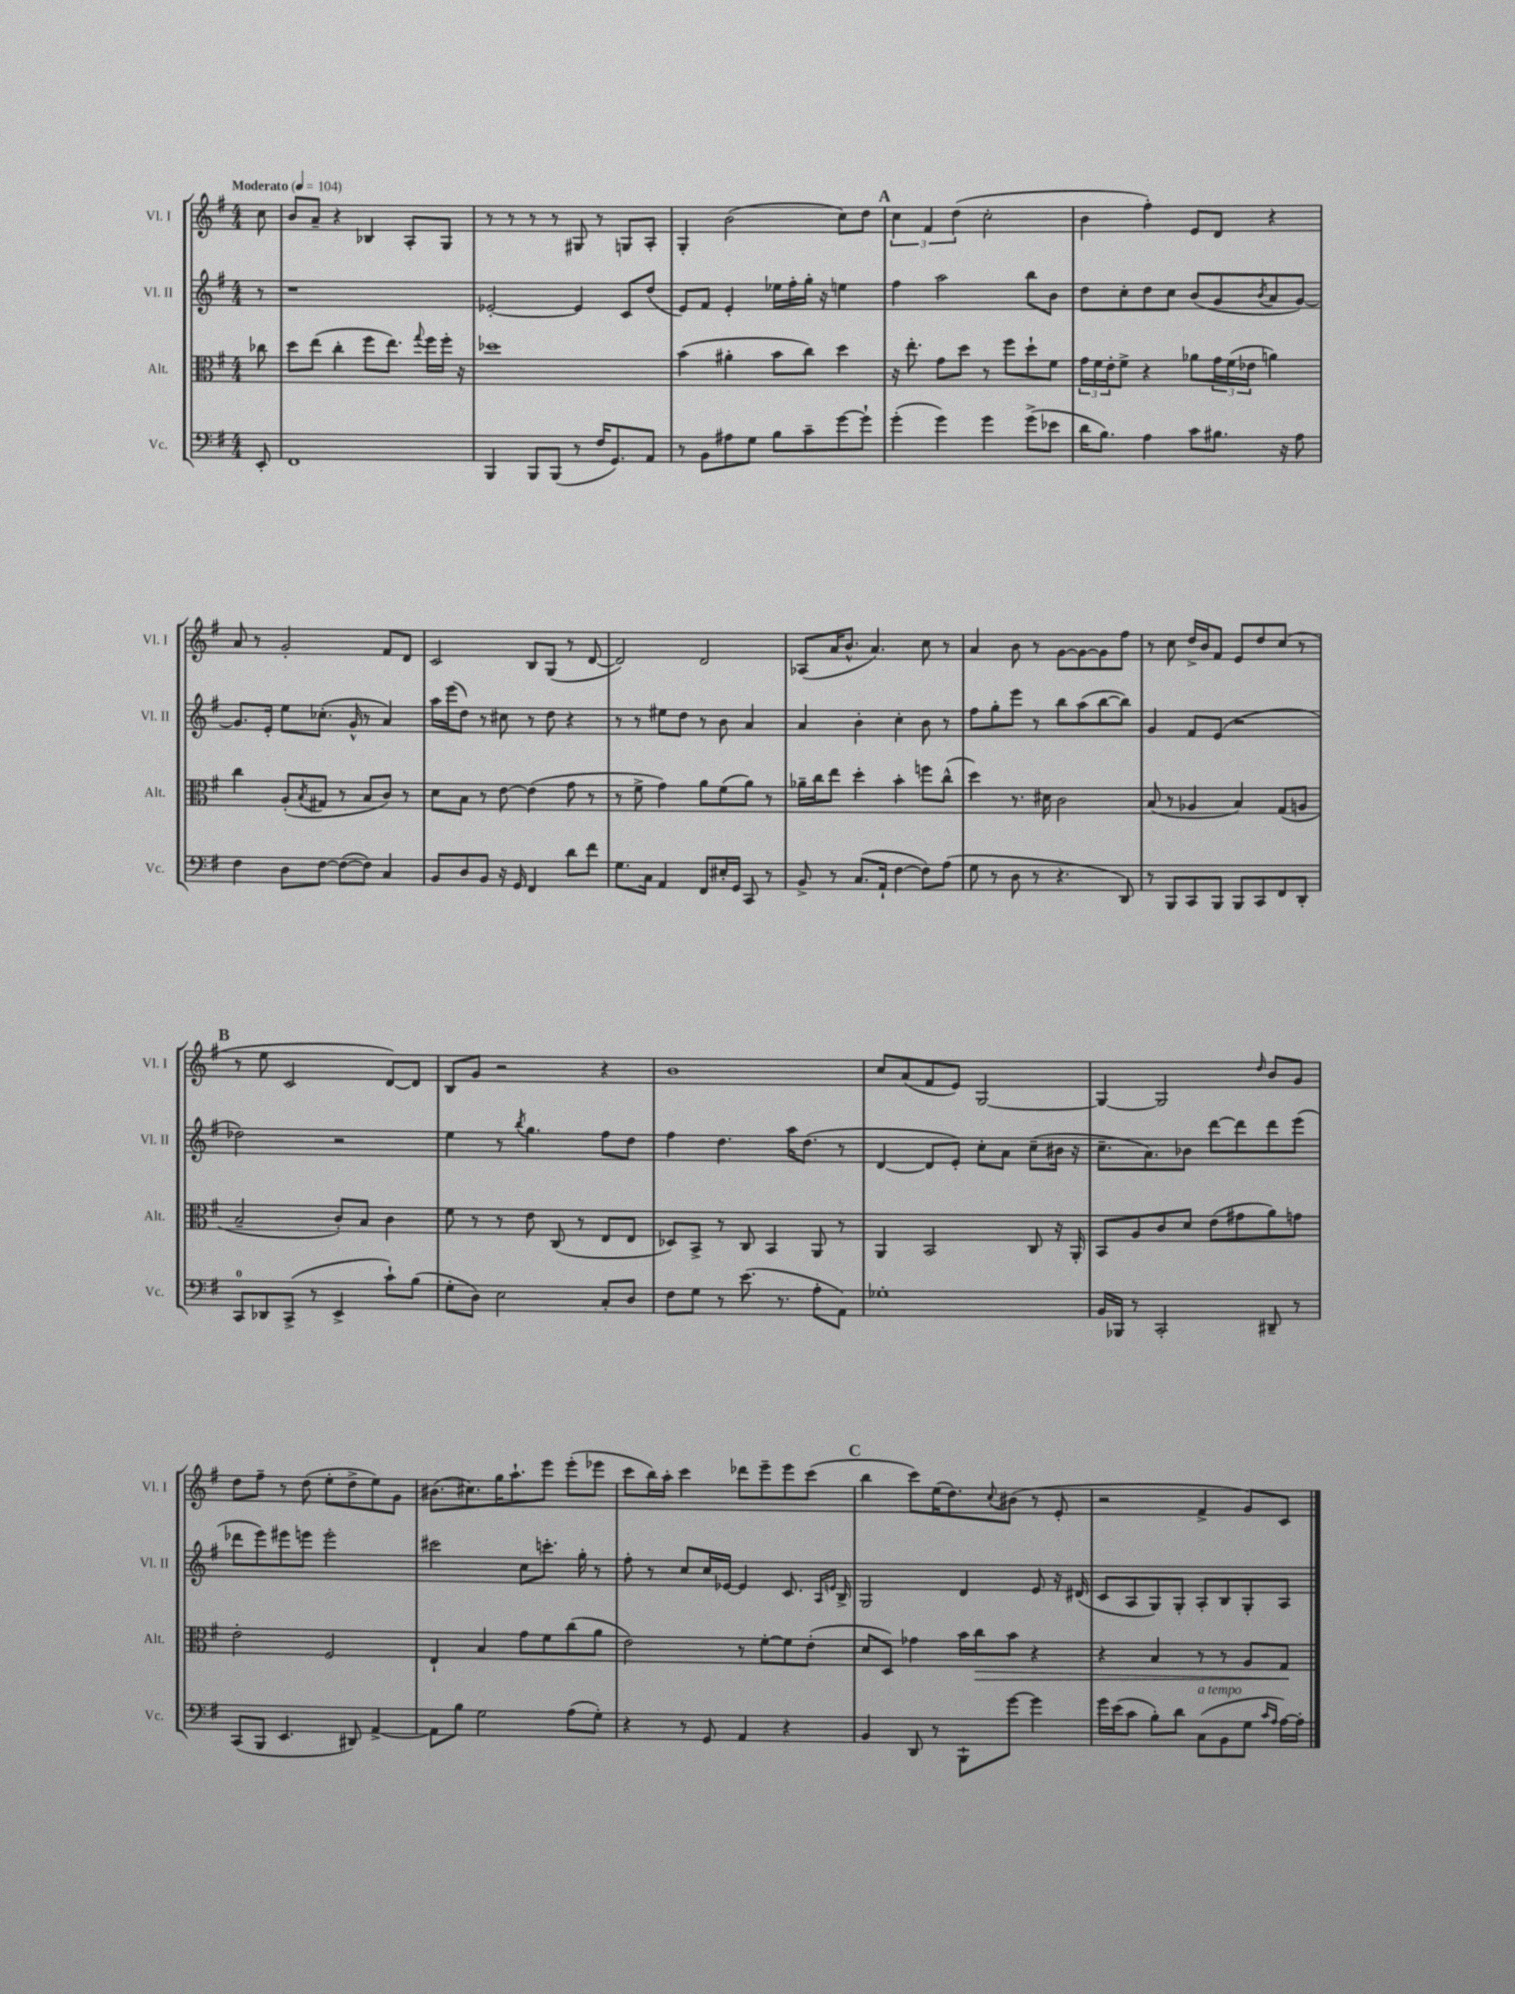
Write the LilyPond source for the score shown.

<<
\new StaffGroup <<
\new Staff = "s0" \with { instrumentName = "Vl. I" shortInstrumentName = "Vl. I" } {
    \clef treble \key g \major \numericTimeSignature \time 4/4 \partial 8 \tempo "Moderato" 4 = 104
    c''8 |
    b'8 a'8-- r4 bes4 a8-. g8 |
    r8 r8 r8 r8 gis8 r8 g8 a8-. |
    g4-. b'2( c''8) d''8 |
    \mark \markup { \bold "A" } \tuplet 3/2 { c''4 fis'4 d''4( } c''2-. |
    b'4 fis''4-.) e'8 d'8 r4 |
    a'8 r8 g'2-. fis'8 d'8 |
    c'2 b8 g8( r8 d'8~ |
    d'2) d'2 |
    aes8( a'16 b'8.-^ a'4.) c''8 r8 |
    a'4 b'8 r8 g'8~ g'8~ g'8 fis''8 |
    r8 c''8 d''16-> b'16 fis'8 e'8 d''8 c''8( r8 |
    \mark \markup { \bold "B" } r8 e''8 c'2 d'8~) d'8 |
    b8 g'8 r2 r4 |
    b'1 |
    c''8 a'8( fis'8 e'8) g2~ |
    g4~ g2 \grace { d''16 } b'8 g'8 |
    d''8 fis''8-- r8 d''8( e''8-. d''8-> e''8) g'8 |
    bis'8.( cis''8.) g''16 a''8.-! e'''8 e'''8-.( ees'''8 |
    c'''8 b''16) a''16-. c'''4 des'''8 e'''8-- e'''8 c'''8( |
    \mark \markup { \bold "C" } b''4 c'''8) e''16( d''8.) \appoggiatura { c''8 } bis'8( r8 e'8-. |
    r2 fis'4-> g'8) c'8 \bar "|." |
}
\new Staff = "s1" \with { instrumentName = "Vl. II" shortInstrumentName = "Vl. II" } {
    \clef treble \key g \major \numericTimeSignature \time 4/4 \partial 8
    r8 |
    r1 |
    ees'2~-. ees'4 c'8 d''8( |
    e'8) fis'8 e'4-. ees''16 fis''16-. g''16-. r16 e''4 |
    \mark \markup { \bold "A" } fis''4 a''2 b''8 b'8 |
    d''8 c''8-. d''8 c''8 b'8( g'8 \acciaccatura { b'8 } a'8 g'8~) |
    g'8. e'16-. e''8 ces''8.-.( g'16-^ r8 a'4) |
    a''16 e'''16( d''8) r8 cis''8 r8 d''8 r4 |
    r8 r8 eis''8 d''8 r8 b'8 a'4 |
    a'4 b'4-. c''4-. b'8 r8 |
    fis''8 g''8-. e'''8 r8 b''8 a''8( b''8~ b''8) |
    g'4 fis'8 e'8( r2 |
    \mark \markup { \bold "B" } des''2) r2 |
    e''4 r8 \acciaccatura { b''8 } g''4. fis''8 d''8 |
    fis''4 d''4. a''16 d''8.( r8 |
    d'4~ d'8 e'8-.) c''8-. a'8 c''8--( bis'16 r16 |
    c''8.-- a'8.) bes'8 d'''8~ d'''8 d'''8 e'''8( |
    des'''8 e'''8) eis'''8 e'''8 e'''2-. |
    cis'''2 c''8 c'''8.-. g''16-. r8 |
    fis''8-. r8 c''8 c''16 ees'16~ ees'4 c'8. \grace { a16 e'16 } b16-> |
    \mark \markup { \bold "C" } g2 d'4 e'8 r16 dis'16( |
    c'8 a8 g8) g8-. a8-. b8 g8-. a8 \bar "|." |
}
\new Staff = "s2" \with { instrumentName = "Alt." shortInstrumentName = "Alt." } {
    \clef alto \key g \major \numericTimeSignature \time 4/4 \partial 8
    ces''8 |
    d''8 e''8( c''4-. fis''8 e''8.) \appoggiatura { g''8 } fis''16 fis''16-. r16 |
    des''1 |
    b'4( ais'4-. b'8 c''8) d''4 |
    \mark \markup { \bold "A" } r16 e''8.-. g'8 d''8 r8 fis''8 d''8-! fis'8 |
    \tuplet 3/2 { g'16 fis'16 e'16-. } fis'8-> r4 aes'8 \tuplet 3/2 { g'16 fis'16( ees'16 } a'4) |
    c''4 a8-.( \acciaccatura { b8 } gis8 r8 b8 c'8) r8 |
    d'8 b8 r8 e'8~ e'4( g'8 r8 |
    r8 fis'8-> g'4) a'8 fis'8( a'8) r8 |
    aes'16-- c''16 e''8 d''4-. b'4-. f''8 c''8-^( |
    d''4) r8. dis'16 c'2 |
    b8( r8 aes4 b4) g8( a8 |
    \mark \markup { \bold "B" } b2-- c'8-.) b8 c'4 |
    fis'8 r8 r8 e'8 c8( r8 e8 e8 |
    des8) b,8-> r8 c8 b,4 a,8 r8 |
    a,4 b,2 c8 r16 a,16-. |
    b,8 a8 c'8 d'8 e'8( gis'8 a'8) g'8 |
    e'2-. fis2 |
    e4-! b4 g'8 fis'8 c''8( a'8 |
    e'2) r8 fis'8~-. fis'8 e'8-.( |
    \mark \markup { \bold "C" } d'8 d8) ges'4 b'16 c''16\> b'8 r4 |
    r4 b4 r8 r8 a8 g8\! \bar "|." |
}
\new Staff = "s3" \with { instrumentName = "Vc." shortInstrumentName = "Vc." } {
    \clef bass \key g \major \numericTimeSignature \time 4/4 \partial 8
    e,8-. |
    fis,1 |
    b,,4 b,,8 b,,8( r8 fis16 g,8.) a,8 |
    r8 b,8 ais8 g8 b8 c'8-- g'8~ g'8-! |
    \mark \markup { \bold "A" } g'4-.( g'4) g'4 g'8->( ees'8 |
    d'16 b8.) a4 c'8 bis8. r16 a8 |
    fis4 d8 fis8~ fis8~( fis8) c4 |
    b,8 d8 b,8 r16 g,16 fis,4 d'8 fis'8 |
    g8. c16 a,4 fis,8 eis16-. g,16 c,8 r8 |
    b,8-> r8 c8.( a,16-! fis4~ fis8) a8( |
    g8 r8 d8 r8 r4. d,8) |
    r8 b,,8 c,8 b,,8 b,,8 c,8 fis,8 d,8-. |
    \mark \markup { \bold "B" } c,8-0 des,8 c,8->( r8 e,4-> c'8-!) b8( |
    g8-. d8) e2 c8-. d8 |
    fis8 g8 r8 e'8.( r8. a8-. a,8) |
    ges1-. |
    b,16 bes,,16 r8 c,2-. dis,8-- r8 |
    c,8( b,,8 e,4. dis,8) a,4~-> |
    a,8 b8 g2 a8( g8-.) |
    r4 r8 g,8 a,4 r4 |
    \mark \markup { \bold "C" } b,4 d,8 r8 b,,8-! g'8~ g'4 |
    g'16 e'16( c'8 b8-.) d'8 c8^\markup { \italic "a tempo" }( b,8 g8 \grace { c'16 a16 } a16~) a16-. \bar "|." |
}
>>
>>
\layout { \context { \Score \remove "Bar_number_engraver" } }
